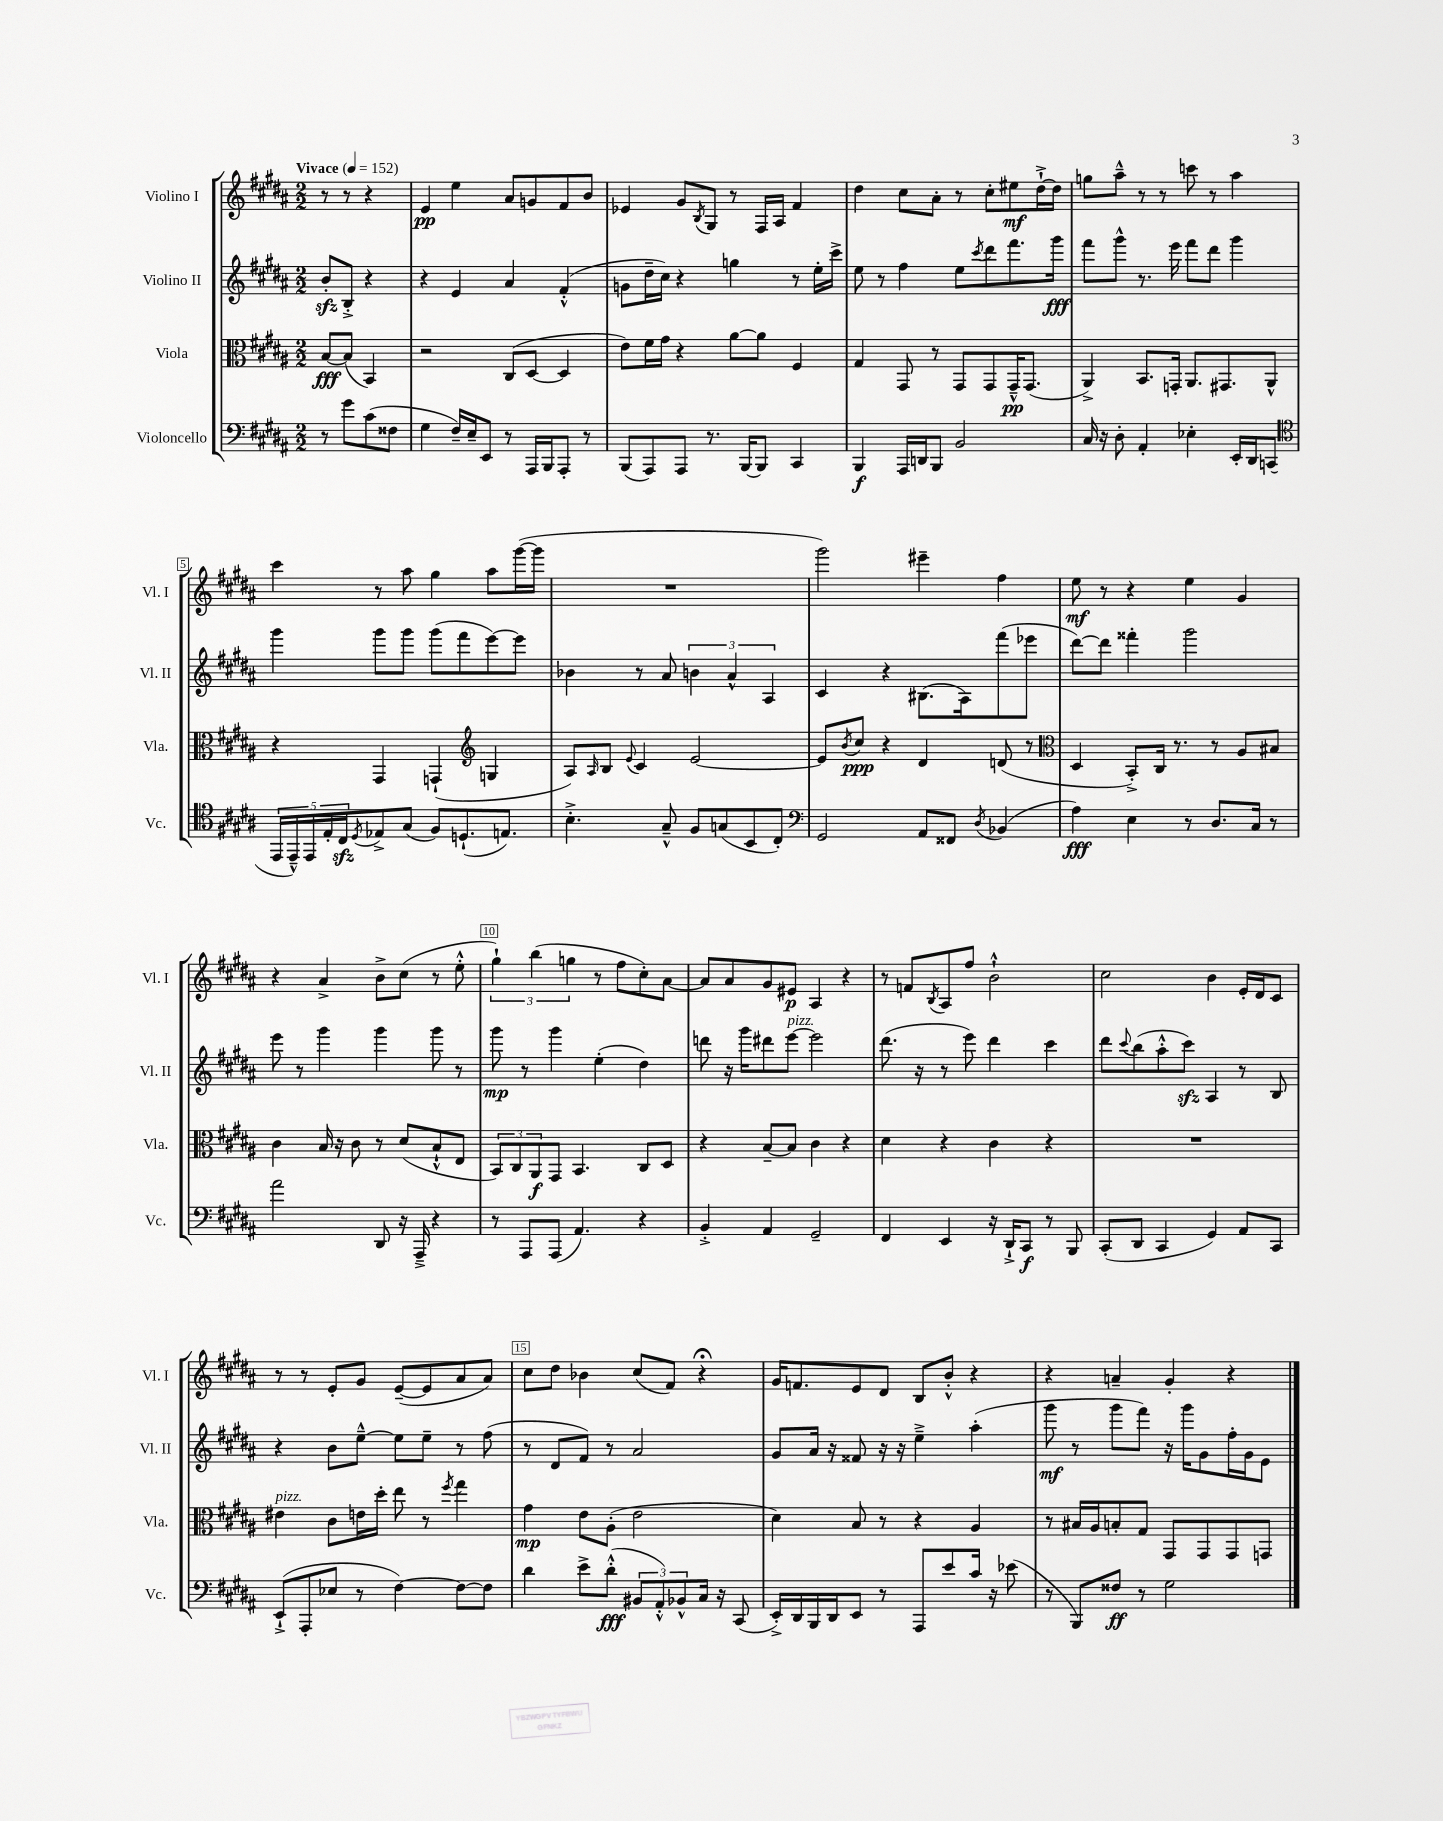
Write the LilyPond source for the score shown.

<<
\new StaffGroup <<
\new Staff = "s0" \with { instrumentName = "Violino I" shortInstrumentName = "Vl. I" } {
    \clef treble \key b \major \numericTimeSignature \time 2/2 \partial 2 \tempo "Vivace" 4 = 152
    r8 r8 r4 |
    e'4\pp e''4 ais'8 g'8 fis'8 b'8 |
    ees'4 gis'8 \acciaccatura { b8 } gis8 r8 fis16 ais16 fis'4 |
    dis''4 cis''8 ais'8-. r8 cis''8-. eis''8\mf dis''16~-!-> dis''16 |
    g''8 ais''8---^ r8 r8 c'''8 r8 ais''4 |
    cis'''4 r8 ais''8 gis''4 ais''8 gis'''16~( gis'''16 |
    R1 |
    gis'''2) eis'''4-- fis''4 |
    e''8\mf r8 r4 e''4 gis'4 |
    r4 ais'4-> b'8-> cis''8( r8 e''8-.-^ |
    \tuplet 3/2 { gis''4-!) b''4( g''4 } r8 fis''8 cis''8-.) ais'8~ |
    ais'8 ais'8 gis'8 eis'8\p ais4 r4 |
    r8 f'8 \acciaccatura { b8 } ais8 fis''8 b'2-!-^ |
    cis''2 b'4 e'16-. dis'16 cis'8 |
    r8 r8 e'8-. gis'8 e'8~--( e'8 ais'8 ais'8) |
    cis''8 dis''8 bes'4 cis''8( fis'8) r4\fermata |
    gis'16 f'8. e'8 dis'8 b8 b'8-.-^ r4 |
    r4 a'4-- gis'4-. r4 \bar "|." |
}
\new Staff = "s1" \with { instrumentName = "Violino II" shortInstrumentName = "Vl. II" } {
    \clef treble \key b \major \numericTimeSignature \time 2/2 \partial 2
    b'8-.\sfz b8-.-> r4 |
    r4 e'4 ais'4 fis'4-.-^( |
    g'8 dis''16-- cis''16) r4 g''4 r8 e''16-. cis'''16-> |
    e''8 r8 fis''4 e''8 \acciaccatura { cis'''8 } dis'''8 fis'''8. gis'''16\fff |
    fis'''8 gis'''8-^ r8. e'''16 fis'''8 dis'''8 gis'''4 |
    gis'''4 gis'''8 gis'''8 gis'''8( fis'''8 e'''8~) e'''8 |
    bes'4 r8 ais'8 \tuplet 3/2 { b'4 ais'4-^ ais4 } |
    cis'4 r4 bis8.( ais16) fis'''8( ees'''8 |
    dis'''8~) dis'''8 fisis'''4-. gis'''2 |
    e'''8 r8 gis'''4 gis'''4 gis'''8 r8 |
    gis'''8\mp r8 gis'''4 e''4-.( dis''4) |
    d'''8 r16 gis'''16 dis'''8 e'''8~^\markup { \italic "pizz." } e'''2 |
    dis'''8.( r16 r8 e'''8) dis'''4 cis'''4 |
    dis'''8 \appoggiatura { cis'''8 } b''8( ais''8-.-^ cis'''8\sfz) ais4 r8 b8 |
    r4 b'8 e''8~---^ e''8 e''8-- r8 fis''8( |
    r8 dis'8 fis'8) r8 ais'2 |
    gis'8 ais'16 r16 fisis'8 r16 r16 e''4---> ais''4-.( |
    gis'''8\mf r8 gis'''8 fis'''8) r16 gis'''16 gis'8 fis''16-. gis'16 e'8 \bar "|." |
}
\new Staff = "s2" \with { instrumentName = "Viola" shortInstrumentName = "Vla." } {
    \clef alto \key b \major \numericTimeSignature \time 2/2 \partial 2
    b8~\fff b8( b,4) |
    r2 cis8( dis8~ dis4 |
    e'8) fis'16 gis'16 r4 ais'8~ ais'8 fis4 |
    gis4 gis,8 r8 gis,8 gis,8 gis,16---^\pp gis,8.( |
    ais,4->) b,8. g,16-. ais,8. gis,8. ais,8-^ |
    r4 gis,4 g,4-!( \clef treble g4 |
    ais8) \grace { ais16 } b8 \appoggiatura { e'8 } cis'4 e'2~ |
    e'8 \acciaccatura { b'8 } cis''8\ppp r4 dis'4 d'8( r8 |
    \clef alto dis4 b,8-.->) cis16 r8. r8 ais8 bis8 |
    cis'4 b16 r16 cis'8 r8 dis'8( b8-!-^ e8 |
    \tuplet 3/2 { b,8) cis8 ais,8\f } gis,8 b,4. cis8 dis8 |
    r4 b8~-- b8 cis'4 r4 |
    dis'4 r4 cis'4 r4 |
    R1 |
    eis'4^\markup { \italic "pizz." } cis'8 e'16 dis''16-. e''8 r8 \acciaccatura { fis''8 } gis''4 |
    gis'4\mp e'8 ais8-.( e'2 |
    dis'4) b8 r8 r4 ais4 |
    r8 bis16 ais16 b8-. gis8 gis,8 gis,8 gis,8 g,8 \bar "|." |
}
\new Staff = "s3" \with { instrumentName = "Violoncello" shortInstrumentName = "Vc." } {
    \clef bass \key b \major \numericTimeSignature \time 2/2 \partial 2
    r8 gis'8 cis'8( fisis8 |
    gis4 fis16--) e16-- e,8 r8 ais,,16 b,,16 ais,,8-. r8 |
    b,,8( ais,,8) ais,,8 r8. b,,16~ b,,8 cis,4 |
    b,,4\f ais,,16 d,16 b,,8 b,2 |
    cis16 r16 dis8-. ais,4-. ees4-. e,16-. dis,16 c,8( |
    \clef tenor \tuplet 5/4 { e,16 e,16---^) e,16 e16-. cis16\sfz } \acciaccatura { dis8 } ees8-> gis8( fis8) d8.-!( e8.) |
    b4.-.-> gis8---^ fis8 g8( b,8 cis8-.) |
    \clef bass gis,2 ais,8 fisis,8 \acciaccatura { dis8 } bes,4( |
    ais4\fff) e4 r8 dis8. cis16 r8 |
    ais'2 dis,8 r16 ais,,16---> r4 |
    r8 ais,,8 ais,,8( ais,4.) r4 |
    b,4-.-> ais,4 gis,2-- |
    fis,4 e,4 r16 dis,16-!-> cis,8\f r8 b,,8 |
    cis,8-.( dis,8 cis,4 gis,4) ais,8 cis,8 |
    e,8-!->( ais,,8-. ees8 r8 fis4~) fis8~ fis8 |
    dis'4 e'8-> dis'8-.-^\fff( \tuplet 3/2 { bis,8 ais,8-.-^) bes,8-^ } cis16 r16 cis,8( |
    e,16-.->) dis,16 b,,16 dis,16 e,8 r8 ais,,8 e'8 cis'16 r16 ees'8( |
    r8 b,,8) fisis8\ff r8 gis2 \bar "|." |
}
>>
>>
\layout { \context { \Score \override BarNumber.break-visibility = ##(#f #t #t) barNumberVisibility = #(every-nth-bar-number-visible 5) \override BarNumber.stencil = #(make-stencil-boxer 0.1 0.3 ly:text-interface::print) } }
